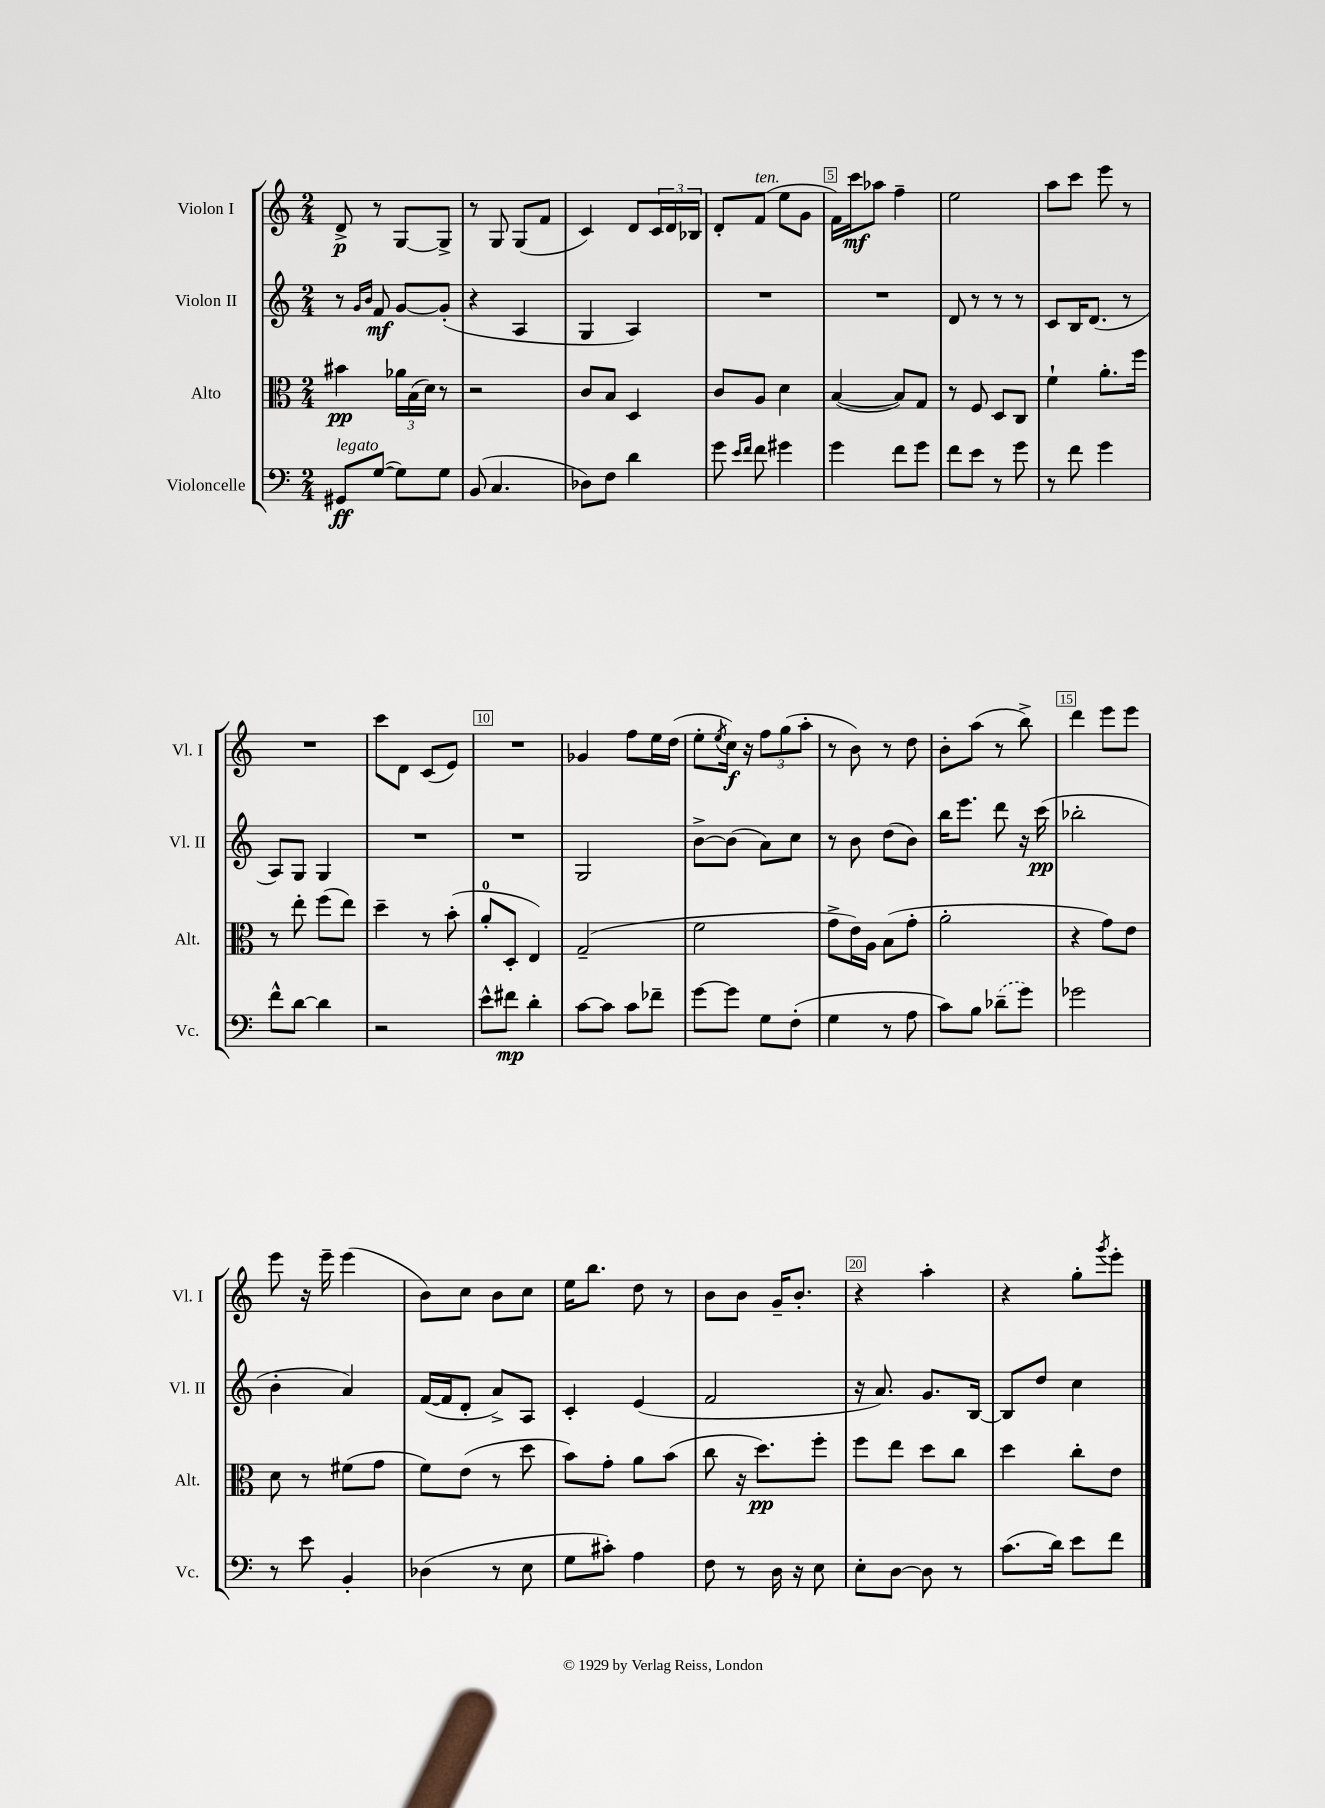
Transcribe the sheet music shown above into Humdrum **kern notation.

**kern	**dynam	**kern	**dynam	**kern	**dynam	**kern	**dynam
*part4	*part4	*part3	*part3	*part2	*part2	*part1	*part1
*staff4	*staff4	*staff3	*staff3	*staff2	*staff2	*staff1	*staff1
*I"Violoncelle	*	*I"Alto	*	*I"Violon II	*	*I"Violon I	*
*I'Vc.	*	*I'Alt.	*	*I'Vl. II	*	*I'Vl. I	*
*clefF4	*	*clefC3	*	*clefG2	*	*clefG2	*
*k[]	*	*k[]	*	*k[]	*	*k[]	*
*M2/4	*	*M2/4	*	*M2/4	*	*M2/4	*
=1	=1	=1	=1	=1	=1	=1	=1
!LO:TX:a:i:t=legato	!	!	!	!	!	!	!
8GG#X/L	ff	4b#X\	pp	8r	.	8d^/	p
.	.	.	.	16qqg/LL	.	.	.
.	.	.	.	16qqb/JJ	.	.	.
([8G/J	.	.	.	8f/	mf	8r	.
8G\L])	.	24a-X\LL	.	[8g/L	.	[8G/L	.
.	.	(24B\	.	.	.	.	.
.	.	24d\JJ)	.	.	.	.	.
8G\J	.	8r	.	(8g'/J]	.	8G^/J]	.
=2	=2	=2	=2	=2	=2	=2	=2
(8BB/	.	2r	.	4r	.	8r	.
4.C/	.	.	.	.	.	8G/	.
.	.	.	.	4A/	.	(8G/L	.
.	.	.	.	.	.	8f/J	.
=3	=3	=3	=3	=3	=3	=3	=3
8D-X\L)	.	8c/L	.	4G/	.	4c/)	.
8F\J	.	8B/J	.	.	.	.	.
4d\	.	4D/	.	4A/)	.	8d/L	.
.	.	.	.	.	.	24c/L	.
.	.	.	.	.	.	24d/	.
.	.	.	.	.	.	24B-X/JJ	.
=4	=4	=4	=4	=4	=4	=4	=4
8g\	.	8c/L	.	2r	.	8d'/L	.
16qqe/LL	.	.	.	.	.	.	.
16qqf/JJ	.	.	.	.	.	.	.
!	!	!	!	!	!	!LO:TX:a:i:t=ten.	!
8f\	.	8A/J	.	.	.	(8f/J	.
4g#X\	.	4d\	.	.	.	8ee\L	.
.	.	.	.	.	.	8g\J	.
=5	=5	=5	=5	=5	=5	=5	=5
4g\	.	([4B/	.	2r	.	16f\LL)	.
.	.	.	.	.	.	16ccc\J	mf
.	.	.	.	.	.	8aa-X\J	.
8f\L	.	8B/L])	.	.	.	4ff~\	.
8g\J	.	8G/J	.	.	.	.	.
=6	=6	=6	=6	=6	=6	=6	=6
8f\L	.	8r	.	8d/	.	2ee\	.
8e\J	.	8F/	.	8r	.	.	.
8r	.	8D/L	.	8r	.	.	.
8g\	.	8C/J	.	8r	.	.	.
=7	=7	=7	=7	=7	=7	=7	=7
8r	.	4f`\	.	8c/L	.	8aa\L	.
8f\	.	.	.	16B/K	.	8ccc\J	.
.	.	.	.	(8.d/J	.	.	.
4g\	.	8.a'\L	.	.	.	8eee\	.
.	.	.	.	8r	.	8r	.
.	.	16ff\Jk	.	.	.	.	.
!!LO:LB:g=z
=8	=8	=8	=8	=8	=8	=8	=8
8f^^\L	.	8r	.	8A/L)	.	2r	.
[8d\J	.	8ee'\	.	8G/J	.	.	.
4d\]	.	(8ff\L	.	4G/	.	.	.
.	.	8ee\J)	.	.	.	.	.
=9	=9	=9	=9	=9	=9	=9	=9
2r	.	4dd~\	.	2r	.	8ccc\L	.
.	.	.	.	.	.	8d\J	.
.	.	8r	.	.	.	(8c/L	.
.	.	(8b'\	.	.	.	8e/J)	.
=10	=10	=10	=10	=10	=10	=10	=10
8e^^\L	.	8a'/L	.	2r	.	2r	.
8f#X\J	mp	8D'/J	.	.	.	.	.
4d'\	.	4E/)	.	.	.	.	.
=11	=11	=11	=11	=11	=11	=11	=11
[8c\L	.	(2G~/	.	2G/	.	4g-X/	.
8c\J]	.	.	.	.	.	.	.
8c\L	.	.	.	.	.	8ff\L	.
8f-X~\J	.	.	.	.	.	16ee\L	.
.	.	.	.	.	.	(16dd\JJ	.
=12	=12	=12	=12	=12	=12	=12	=12
[8g\L	.	2f\	.	[8b^\L	.	8ee'\L	.
.	.	.	.	.	.	8qee/	.
8g\J]	.	.	.	(8b\J]	.	16cc\Jk)	f
.	.	.	.	.	.	16r	.
8G\L	.	.	.	8a\L)	.	12ff\L	.
.	.	.	.	.	.	(12gg\	.
(8F'\J	.	.	.	8cc\J	.	.	.
.	.	.	.	.	.	12aa'\J	.
=13	=13	=13	=13	=13	=13	=13	=13
4G\	.	8g^\L	.	8r	.	8r	.
.	.	16e\L)	.	8b\	.	8b\)	.
.	.	16A\JJ	.	.	.	.	.
8r	.	(8B\L	.	(8dd\L	.	8r	.
8A\	.	8g'\J	.	8b\J)	.	8dd\	.
=14	=14	=14	=14	=14	=14	=14	=14
8c\L)	.	2a'\	.	16bb\KL	.	8b'\L	.
.	.	.	.	8.eee\J	.	.	.
8B\J	.	.	.	.	.	(8aa\J	.
(8d-X~\L	.	.	.	8ddd\	.	8r	.
8g\J)	.	.	.	16r	.	8bb^\)	.
.	.	.	.	(16ccc\	pp	.	.
=15	=15	=15	=15	=15	=15	=15	=15
2g-X\	.	4r	.	2bb-X'\	.	4ddd\	.
.	.	8g\L)	.	.	.	8eee\L	.
.	.	8e\J	.	.	.	8eee\J	.
!!LO:LB:g=z
=16	=16	=16	=16	=16	=16	=16	=16
8r	.	8d\	.	4b'\	.	8eee\	.
8e\	.	8r	.	.	.	16r	.
.	.	.	.	.	.	16eee~\	.
4BB'/	.	(8f#X\L	.	4a/)	.	(4eee\	.
.	.	8g\J	.	.	.	.	.
=17	=17	=17	=17	=17	=17	=17	=17
(4D-X\	.	8f\L)	.	([16f/LL	.	8b\L)	.
.	.	.	.	16f/J]	.	.	.
.	.	(8e\J	.	8d'/J	.	8cc\J	.
8r	.	8r	.	8a^/L)	.	8b\L	.
8E\	.	8dd\	.	8A/J	.	8cc\J	.
=18	=18	=18	=18	=18	=18	=18	=18
8G\L	.	8b\L)	.	4c'/	.	16ee\KL	.
.	.	.	.	.	.	8.bb\J	.
8c#X'\J)	.	8g'\J	.	.	.	.	.
4A\	.	8a\L	.	(4e/	.	8dd\	.
.	.	(8b\J	.	.	.	8r	.
=19	=19	=19	=19	=19	=19	=19	=19
8F\	.	8cc\	.	2f/	.	8b\L	.
8r	.	16r	.	.	.	8b\J	.
.	.	8.dd\L)	pp	.	.	.	.
16D\	.	.	.	.	.	16g~/KL	.
16r	.	.	.	.	.	8.b'/J	.
8E\	.	8ff'\J	.	.	.	.	.
=20	=20	=20	=20	=20	=20	=20	=20
8E'\L	.	8ff\L	.	16r	.	4r	.
.	.	.	.	8.a/)	.	.	.
[8D\J	.	8ee\J	.	.	.	.	.
8D\]	.	8dd\L	.	8.g/L	.	4aa'\	.
8r	.	8cc\J	.	.	.	.	.
.	.	.	.	[16B/Jk	.	.	.
=21	=21	=21	=21	=21	=21	=21	=21
(8.c\L	.	4dd\	.	8B/L]	.	4r	.
.	.	.	.	8dd/J	.	.	.
16d\Jk)	.	.	.	.	.	.	.
8e\L	.	8cc'\L	.	4cc\	.	8gg'\L	.
.	.	.	.	.	.	8qggg/	.
8f\J	.	8e\J	.	.	.	8eee'\J	.
==	==	==	==	==	==	==	==
*-	*-	*-	*-	*-	*-	*-	*-
